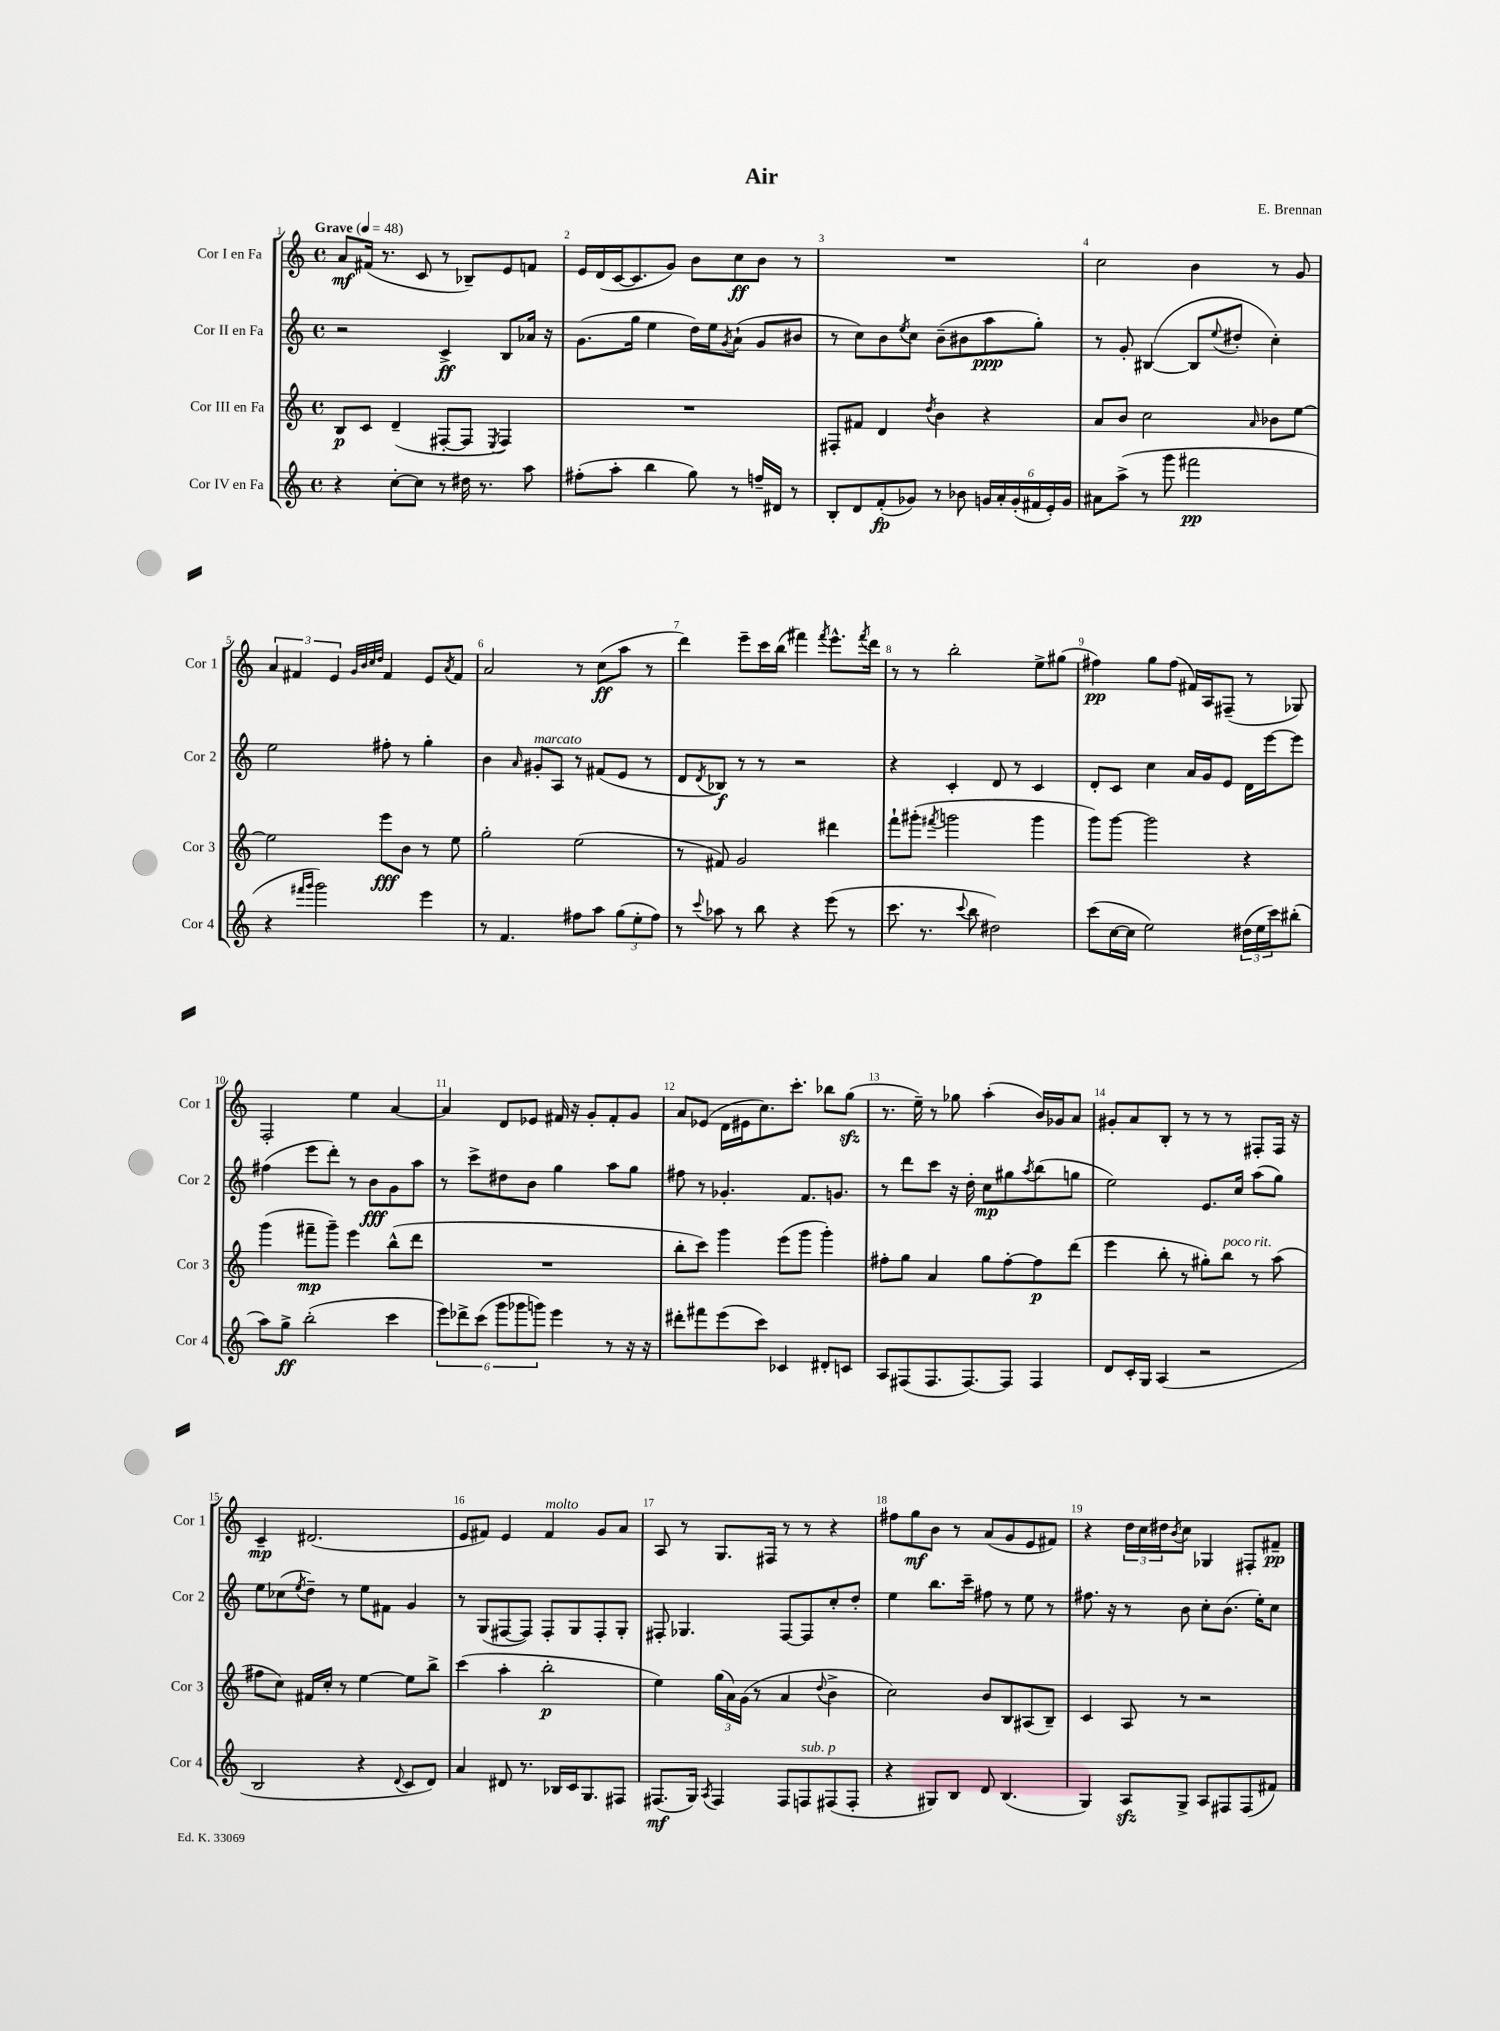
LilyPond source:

\header { title = "Air" composer = "E. Brennan" }
<<
\new StaffGroup <<
\new Staff = "s0" \with { instrumentName = "Cor I en Fa" shortInstrumentName = "Cor 1" } {
    \clef treble \key c \major \defaultTimeSignature \time 4/4 \tempo "Grave" 4 = 48
    a'8\mf fis'16( r8. c'8 r8 bes8--) e'8 f'8 |
    e'16 d'16( c'16~ c'8. g'8) b'8 c''8\ff b'8 r8 |
    R1 |
    c''2 b'4 r8 g'8 |
    \tuplet 3/2 { a'4 fis'4 e'4 } \grace { g'32 b'32 c''32 d''32 } fis'4 e'8 \acciaccatura { a'8 } fis'8 |
    a'2 r8 c''8\ff( a''8 r8 |
    d'''4) e'''8-- c'''16 b''16( fis'''4) \acciaccatura { fis'''8 } e'''8.-^ \acciaccatura { fis'''8 } d'''16 |
    r8 r8 b''2-. e''8-> gis''8( |
    fis''4\pp) g''8 fis''8( fis'16) a16 fis8--( r8 ges8) |
    f2-. e''4 a'4~ |
    a'4 d'8 ees'8 fis'16 r16 g'8-. fis'8-. g'8 |
    a'8 ees'8( d'16 eis'16 c''8.) c'''8.-. bes''8 g''8\sfz( |
    r8. e''16--) r8 ges''8 a''4-.( b'16) ges'16 a'8 |
    gis'8-. a'8 b8-. r8 r8 r8 fis8-. fis16 r16 |
    c'4--\mp dis'2.( |
    e'8 fis'8) e'4 fis'4^\markup { \italic "molto" } g'8 a'8 |
    a8 r8 g8. fis16 r8 r8 r4 |
    fis''8 g''8\mf b'8 r8 a'8( g'8 e'8 fis'8) |
    r4 \tuplet 3/2 { d''16 c''16 dis''16 } \acciaccatura { b'8 } c''8 ges4 fis8-. fis'8--\pp \bar "|." |
}
\new Staff = "s1" \with { instrumentName = "Cor II en Fa" shortInstrumentName = "Cor 2" } {
    \clef treble \key c \major \defaultTimeSignature \time 4/4
    r2 c'4->\ff b8 aes'16 r16 |
    g'8.( g''16 e''4 d''16) e''16 \acciaccatura { g'8 } a'8-!( g'8 bis'8 |
    r8 c''8) b'8 \acciaccatura { e''8 } c''8 b'8--( bis'8 a''8\ppp g''8-.) |
    r8 g'8-. bis4~( bis8 \appoggiatura { e''8 } dis''8-. c''4-.) |
    e''2 fis''8-. r8 g''4-. |
    b'4 \grace { a'16 } gis'8-.^\markup { \italic "marcato" } a8 r8 fis'8( e'8 r8 |
    d'8 \acciaccatura { d'8 } bes8\f) r8 r8 r2 |
    r4 c'4-. d'8 r8 c'4 |
    d'8-. c'8 c''4 a'16 g'16 e'8 d'16 e'''16~ e'''8 |
    fis''4( e'''8 d'''8-.) r8 b'8\fff g'8 a''8 |
    r8 c'''8-> dis''8 b'8 g''4 a''8 g''8 |
    fis''8 r8 ges'4.-. f'8. g'8. |
    r8 d'''8 c'''8 r16 d''16-. c''8\mp gis''8 \acciaccatura { a''8 } b''8( g''8 |
    e''2) e'8. c''16 a''8( g''8) |
    e''8 ces''8( \acciaccatura { e''8 } d''8--) r8 e''8 fis'8 g'4 |
    r8 g8( fis8~ fis8) fis8-. g8 fis8-. g8-. |
    fis8-. ges4. fis8~ fis8 c''8-. d''8-. |
    e''4 b''8. c'''16-- fis''8 r8 e''8 r8 |
    fis''8. r16 r8 b'8 c''8-. b'8.( e''16-.) c''8 \bar "|." |
}
\new Staff = "s2" \with { instrumentName = "Cor III en Fa" shortInstrumentName = "Cor 3" } {
    \clef treble \key c \major \defaultTimeSignature \time 4/4
    b8\p c'8 d'4--( fis8~-. fis8 \acciaccatura { e8 } fis4) |
    R1 |
    fis8-. fis'8 d'4 \acciaccatura { d''8 } b'4 r4 |
    a'8 b'8 c''2 \grace { a'16 } bes'8 e''8~ |
    e''2 e'''8\fff b'8 r8 e''8 |
    g''2-. e''2( |
    r8 fis'8) g'2 dis'''4 |
    f'''8-! gis'''8-.( \acciaccatura { fis'''8 } g'''2 g'''4 |
    g'''8) g'''8~ g'''2 r4 |
    g'''4( fis'''8--\mp g'''8--) e'''4 b''8-^( d'''8 |
    R1 |
    b''8-. c'''8) g'''4 e'''8( g'''8 g'''4-.) |
    fis''8-. g''8 a'4 g''8 fis''8~-. fis''8\p d'''8( |
    e'''4 b''8-. r8 gis''8-.) b''8^\markup { \italic "poco rit." } r8 a''8( |
    fis''8 c''8) fis'16 c''16-. r8 e''4~ e''8 b''8-> |
    c'''4( a''4-. b''2-.\p |
    e''4) \tuplet 3/2 { g''16( a'16) g'16( } r8 a'4 \appoggiatura { d''8 } b'4-> |
    c''2) b'8 b8 ais8( b8--) |
    c'4 a8 r8 r2 \bar "|." |
}
\new Staff = "s3" \with { instrumentName = "Cor IV en Fa" shortInstrumentName = "Cor 4" } {
    \clef treble \key c \major \defaultTimeSignature \time 4/4
    r4 c''8~-. c''8 r8 dis''16 r8. a''8 |
    fis''8-.( a''8-. b''4 g''8) r8 f''16-- dis'16 r8 |
    b8-. d'8 f'8-.\fp( ges'8) r8 bes'8 \tuplet 6/4 { g'16 a'16-. g'16-.( fis'16 e'16-.) g'16 } |
    ais'8 a''8->( r8 g'''8 fis'''2\pp |
    r4 \grace { fis'''16 g'''16 } g'''2) e'''4 |
    r8 f'4. fis''8 a''8 \tuplet 3/2 { g''8( e''8-. fis''8) } |
    r8 \appoggiatura { c'''8 } aes''8 r8 b''8 r4 e'''8( r8 |
    c'''8. r8. \appoggiatura { c'''8 } b''8 dis''2) |
    c'''8( c''16~ c''16 e''2) \tuplet 3/2 { dis''16( e''16 c'''16) } bis''8-.( |
    a''8) g''8->\ff b''2-.( c'''4 |
    \tuplet 6/4 { e'''8) des'''8-> c'''8( g'''8 ges'''8 g'''8) } e'''4 r8 r16 r16 |
    dis'''8-. fis'''8 e'''8( c'''8) ces'4 dis'8-. c'8 |
    a8 fis8( fis8. fis8.~) fis8 fis4 |
    d'8 c'16-. g16 a4( r2 |
    b2 r4 \appoggiatura { d'8 } c'8 d'8) |
    a'4 dis'8 r8. bes16 c'16 g8. fis8 |
    fis8.\mf( g16) \acciaccatura { a8 } fis4 fis8 f8^\markup { \italic "sub. p" } fis8( fis8-. |
    r4 gis8) b8 d'8 b4.( |
    g4) a8\sfz g8-> a8 fis8 fis8( fis'8) \bar "|." |
}
>>
>>
\layout { \context { \Score \override BarNumber.break-visibility = ##(#f #t #t) barNumberVisibility = #all-bar-numbers-visible } }
